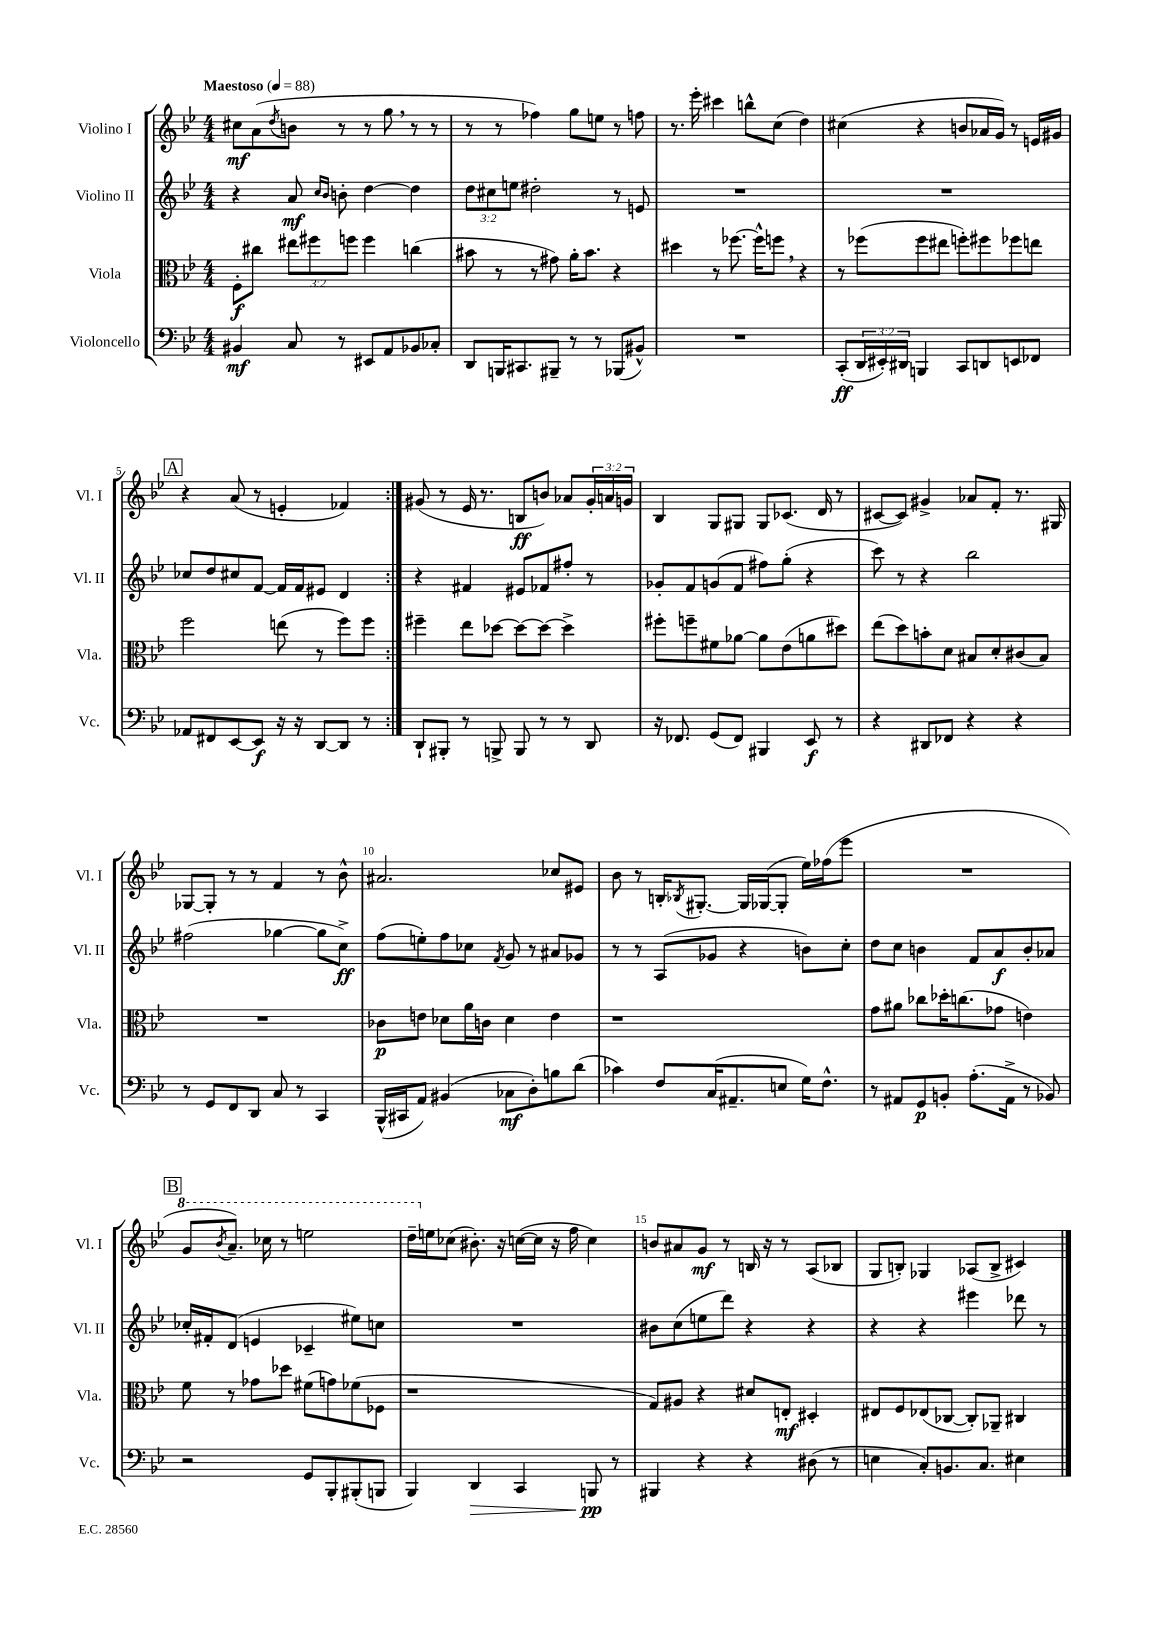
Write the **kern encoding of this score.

**kern	**dynam	**kern	**dynam	**kern	**dynam	**kern	**dynam
*part4	*part4	*part3	*part3	*part2	*part2	*part1	*part1
*staff4	*staff4	*staff3	*staff3	*staff2	*staff2	*staff1	*staff1
*I"Violoncello	*	*I"Viola	*	*I"Violino II	*	*I"Violino I	*
*I'Vc.	*	*I'Vla.	*	*I'Vl. II	*	*I'Vl. I	*
*clefF4	*	*clefC3	*	*clefG2	*	*clefG2	*
*k[b-e-]	*	*k[b-e-]	*	*k[b-e-]	*	*k[b-e-]	*
*M4/4	*	*M4/4	*	*M4/4	*	*M4/4	*
*MM88	*	*MM88	*	*MM88	*	*MM88	*
=1	=1	=1	=1	=1	=1	=1	=1
!	!	!	!	!	!	!LO:TX:a:B:t=Maestoso	!
4BB#X/	mf	8F'\L	f	4r	.	8cc#X\L	mf
.	.	8cc#X\J	.	.	.	(8a\	.
.	.	.	.	.	.	8qdd/	.
8C/	.	12ee#X\L	.	8a/	mf	8bn\J	.
.	.	12ff#X\	.	.	.	.	.
.	.	.	.	16qqcc/LL	.	.	.
.	.	.	.	16qqb-/JJ	.	.	.
8r	.	.	.	8bn'\	.	8r	.
.	.	12ffn\J	.	.	.	.	.
8EE#X/L	.	4ff\	.	[4dd\	.	8r	.
8AA/	.	.	.	.	.	8gg,\	.
8BB-X/	.	(4ccn\	.	4dd\]	.	8r	.
8C-X'/J	.	.	.	.	.	8r	.
=2	=2	=2	=2	=2	=2	=2	=2
8DD/L	.	8b#X\	.	12dd\L	.	8r	.
.	.	.	.	12cc#X\	.	.	.
16BBBn/K	.	8r	.	.	.	8r	.
.	.	.	.	12een\J	.	.	.
8.CC#X/	.	.	.	.	.	.	.
.	.	8r	.	2dd#X'\	.	4ff-X\)	.
8BBB#X~/J	.	8g#X\)	.	.	.	.	.
8r	.	16a'\KL	.	.	.	8gg\L	.
.	.	8.b#\J	.	.	.	.	.
8r	.	.	.	.	.	8een\J	.
(8BBB-X/L	.	4r	.	8r	.	8r	.
8BB#X^^/J)	.	.	.	8en/	.	8ffn\	.
=3	=3	=3	=3	=3	=3	=3	=3
1r	.	4dd#X\	.	1r	.	8.r	.
.	.	.	.	.	.	16eee-'\	.
.	.	8r	.	.	.	4ccc#X\	.
.	.	[8.ff-X\	.	.	.	.	.
.	.	.	.	.	.	8bbn^^\L	.
.	.	16ff-^^\KL]	.	.	.	.	.
.	.	8ffn,\J	.	.	.	(8cc\J	.
.	.	4r	.	.	.	4dd\)	.
=4	=4	=4	=4	=4	=4	=4	=4
(8CC'/L	ff	8r	.	1r	.	(4cc#X\	.
24DD/L	.	(8ff-X\L	.	.	.	.	.
24EE#X'/)	.	.	.	.	.	.	.
24DD#X/JJ	.	.	.	.	.	.	.
4BBBn/	.	8ff-\	.	.	.	4r	.
.	.	8ee#X\J	.	.	.	.	.
8CC/L	.	8ffn'\L)	.	.	.	8bn/L	.
8DDn/	.	8ff#X\	.	.	.	16a-X/L	.
.	.	.	.	.	.	16g/JJ)	.
8EEn/	.	8ff-X\	.	.	.	8r	.
8FF-X/J	.	8een\J	.	.	.	16en/LL	.
.	.	.	.	.	.	16g#X/JJ	.
!!LO:LB:g=z
!!LO:REH:place=s1:t=A
=5	=5	=5	=5	=5	=5	=5	=5
8AA-X/L	.	2ff\	.	8cc-X/L	.	4r	.
8FF#X/	.	.	.	8dd/	.	.	.
[8EE-/	.	.	.	8cc#X/	.	(8a/	.
8EE-/J]	f	.	.	[8f/J	.	8r	.
16r	.	(8een\	.	16f/LL]	.	4en'/	.
16r	.	.	.	16f/J	.	.	.
[8DD/L	.	8r	.	8e#X/J	.	.	.
8DD/J]	.	8ff\L)	.	4d/	.	4f-X/)	.
8r	.	8ff\J	.	.	.	.	.
=6:|!	=6:|!	=6:|!	=6:|!	=6:|!	=6:|!	=6:|!	=6:|!
8DD`/L	.	4ff#X~\	.	4r	.	(8g#X/	.
8BBB#X'/J	.	.	.	.	.	8r	.
8r	.	8ee-\L	.	4f#X/	.	16e-/	.
.	.	.	.	.	.	8.r	.
8BBBn^/	.	[8dd-X\J	.	.	.	.	.
8BBB/	.	8dd-\L_	.	8e#X/L	.	8Bn/L	ff
8r	.	8dd-\J_	.	8f-X/	.	8bn/J)	.
8r	.	4dd-^\]	.	8ff#X'/J	.	8a-X/L	.
8DD/	.	.	.	8r	.	24g#'/L	.
.	.	.	.	.	.	24an/	.
.	.	.	.	.	.	24gn/JJ	.
=7	=7	=7	=7	=7	=7	=7	=7
16r	.	8ff#X'\L	.	8g-X'/L	.	4B-/	.
8.FF-X/	.	.	.	.	.	.	.
.	.	8ffn~\	.	8f/	.	.	.
(8GG/L	.	8f#X\	.	(8gn/	.	8G/L	.
8FF-/J)	.	[8a-X\J	.	8f/J	.	8G#X/J	.
4BBB#X/	.	8a-\L]	.	8ff#X\L)	.	8G#/L	.
.	.	(8e-\	.	(8gg'\J	.	(8.c-X/J	.
8EE-/	f	8an\	.	4r	.	.	.
.	.	.	.	.	.	16d/	.
8r	.	8dd#X\J)	.	.	.	8r	.
=8	=8	=8	=8	=8	=8	=8	=8
4r	.	(8ee-\L	.	8ccc\)	.	[8c#X/L	.
.	.	8dd\)	.	8r	.	8c#/J])	.
8DD#X/L	.	8bn'\	.	4r	.	4g#X^/	.
8FF-X/J	.	8d\J	.	.	.	.	.
4r	.	8B#X/L	.	2bb-\	.	8a-X/L	.
.	.	8d'/	.	.	.	8f'/J	.
4r	.	(8c#X/	.	.	.	8.r	.
.	.	8B#/J)	.	.	.	.	.
.	.	.	.	.	.	16G#X/	.
!!LO:LB:g=z
=9	=9	=9	=9	=9	=9	=9	=9
8r	.	1r	.	(2ff#X\	.	[8G-X/L	.
8GG/L	.	.	.	.	.	8G-'/J]	.
8FF/	.	.	.	.	.	8r	.
8DD/J	.	.	.	.	.	8r	.
8C/	.	.	.	[4gg-X\	.	4f/	.
8r	.	.	.	.	.	.	.
4CC/	.	.	.	8gg-\L]	.	8r	.
.	.	.	.	8cc^\J)	ff	8b-^^\	.
=10	=10	=10	=10	=10	=10	=10	=10
(16BBB-^^/LL	.	8c-X\L	p	(8ff\L	.	2.a#X/	.
16CC#X/J	.	.	.	.	.	.	.
8AA/J)	.	8en\J	.	8een'\)	.	.	.
(4BB#X/	.	8d-X\L	.	8ff\	.	.	.
.	.	16a\L	.	8cc-X\J	.	.	.
.	.	16cn\JJ	.	.	.	.	.
.	.	.	.	8qf/	.	.	.
8C-X\L	mf	4d-\	.	8g/	.	.	.
8D'\)	.	.	.	8r	.	.	.
8Bn\	.	4e\	.	8a#X/L	.	8cc-X/L	.
(8d\J	.	.	.	8g-X/J	.	8e#X/J	.
=11	=11	=11	=11	=11	=11	=11	=11
4c-X\)	.	1r	.	8r	.	8b-\	.
.	.	.	.	8r	.	8r	.
8F/L	.	.	.	(8A/L	.	16Bn'/KL	.
.	.	.	.	.	.	8qB-X/	.
.	.	.	.	.	.	[8.G#X'/J	.
(16C/K	.	.	.	8g-X/J	.	.	.
8.AA#X~/	.	.	.	.	.	.	.
.	.	.	.	4r	.	16G#/LL]	.
.	.	.	.	.	.	([16G-X/J	.
8En/J	.	.	.	.	.	8G-'/J]	.
16G\KL)	.	.	.	8bn\L)	.	16ee-\LL)	.
8.F^^\J	.	.	.	.	.	(16ff-X\J	.
.	.	.	.	8cc'\J	.	8eee-\J	.
=12	=12	=12	=12	=12	=12	=12	=12
8r	.	8g\L	.	8dd\L	.	1r	.
8AA#X/L	.	8a#X\J	.	8cc\J	.	.	.
8GG/	p	8cc-X\L	.	4bn\	.	.	.
8BBn'/J	.	16dd-X'\K	.	.	.	.	.
.	.	(8.ccn\	.	.	.	.	.
(8.A'\L	.	.	.	8f/L	.	.	.
.	.	8g-X\J	.	8a/	f	.	.
16AA#^\Jk	.	.	.	.	.	.	.
8r	.	4en\)	.	8b'/	.	.	.
8BB-X/)	.	.	.	8a-X/J	.	.	.
!!LO:LB:g=z
!!LO:REH:place=s1:t=B
=13	=13	=13	=13	=13	=13	=13	=13
*	*	*	*	*	*	*8va	*
2r	.	8f\	.	16cc-X'/LL	.	8gg/L	.
.	.	.	.	16f#X'/J	.	.	.
.	.	.	.	.	.	8qbb-/	.
.	.	8r	.	(8d/J	.	8.aa~/J)	.
.	.	8g-X\L	.	4en/	.	.	.
.	.	.	.	.	.	16ccc-X\	.
.	.	8dd-X\J	.	.	.	8r	.
8GG/L	.	(8f#X\L	.	4c-X~/	.	2eeen\	.
8BBB-'/	.	8gn\)	.	.	.	.	.
(8BBB#X'/	.	(8f-X\	.	8ee#X\L)	.	.	.
8BBBn/J	.	8F-X\J	.	8ccn\J	.	.	.
=14	=14	=14	=14	=14	=14	=14	=14
4BBB-/)	.	1r	.	1r	.	16ddd~\LL	.
*	*	*	*	*	*	*X8va	*
.	.	.	.	.	.	16een\J	.
.	.	.	.	.	.	(8cc-X\J	.
!	!LO:HP:b	!	!	!	!	!	!
4DD/	>	.	.	.	.	8.b#X'\)	.
.	.	.	.	.	.	16r	.
4CC/	.	.	.	.	.	([16ccn\LL	.
.	.	.	.	.	.	16cc\JJ]	.
.	.	.	.	.	.	16r	.
.	.	.	.	.	.	16ff\	.
8BBBn/	pp	.	.	.	.	4cc\)	.
8r	]	.	.	.	.	.	.
=15	=15	=15	=15	=15	=15	=15	=15
4BBB#X/	.	8G/L)	.	8b#X\L	.	8bn/L	.
.	.	8A#X/J	.	(8cc\	.	8a#X/	.
4r	.	4r	.	8een\	.	8g/J	mf
.	.	.	.	8ddd\J)	.	8r	.
4r	.	8d#X/L	.	4r	.	16Bn/	.
.	.	.	.	.	.	16r	.
.	.	8En'/J	mf	.	.	8r	.
(8D#X\	.	4D#X'/	.	4r	.	(8A/L	.
8r	.	.	.	.	.	8B-X/J	.
=16	=16	=16	=16	=16	=16	=16	=16
4En\	.	8E#X/L	.	4r	.	8G/L	.
.	.	8F/	.	.	.	8Bn'/J)	.
8C'/L)	.	(8E-X/	.	4r	.	4G-X/	.
8.BBn/	.	[8C-X/J	.	.	.	.	.
.	.	8C-'/L])	.	4eee#X\	.	(8A-X/L	.
8.C/J	.	.	.	.	.	.	.
.	.	8AA-X~/J	.	.	.	8B^/J	.
4E#X\	.	4C#X/	.	8ddd-X\	.	4c#X/)	.
.	.	.	.	8r	.	.	.
==	==	==	==	==	==	==	==
*-	*-	*-	*-	*-	*-	*-	*-
